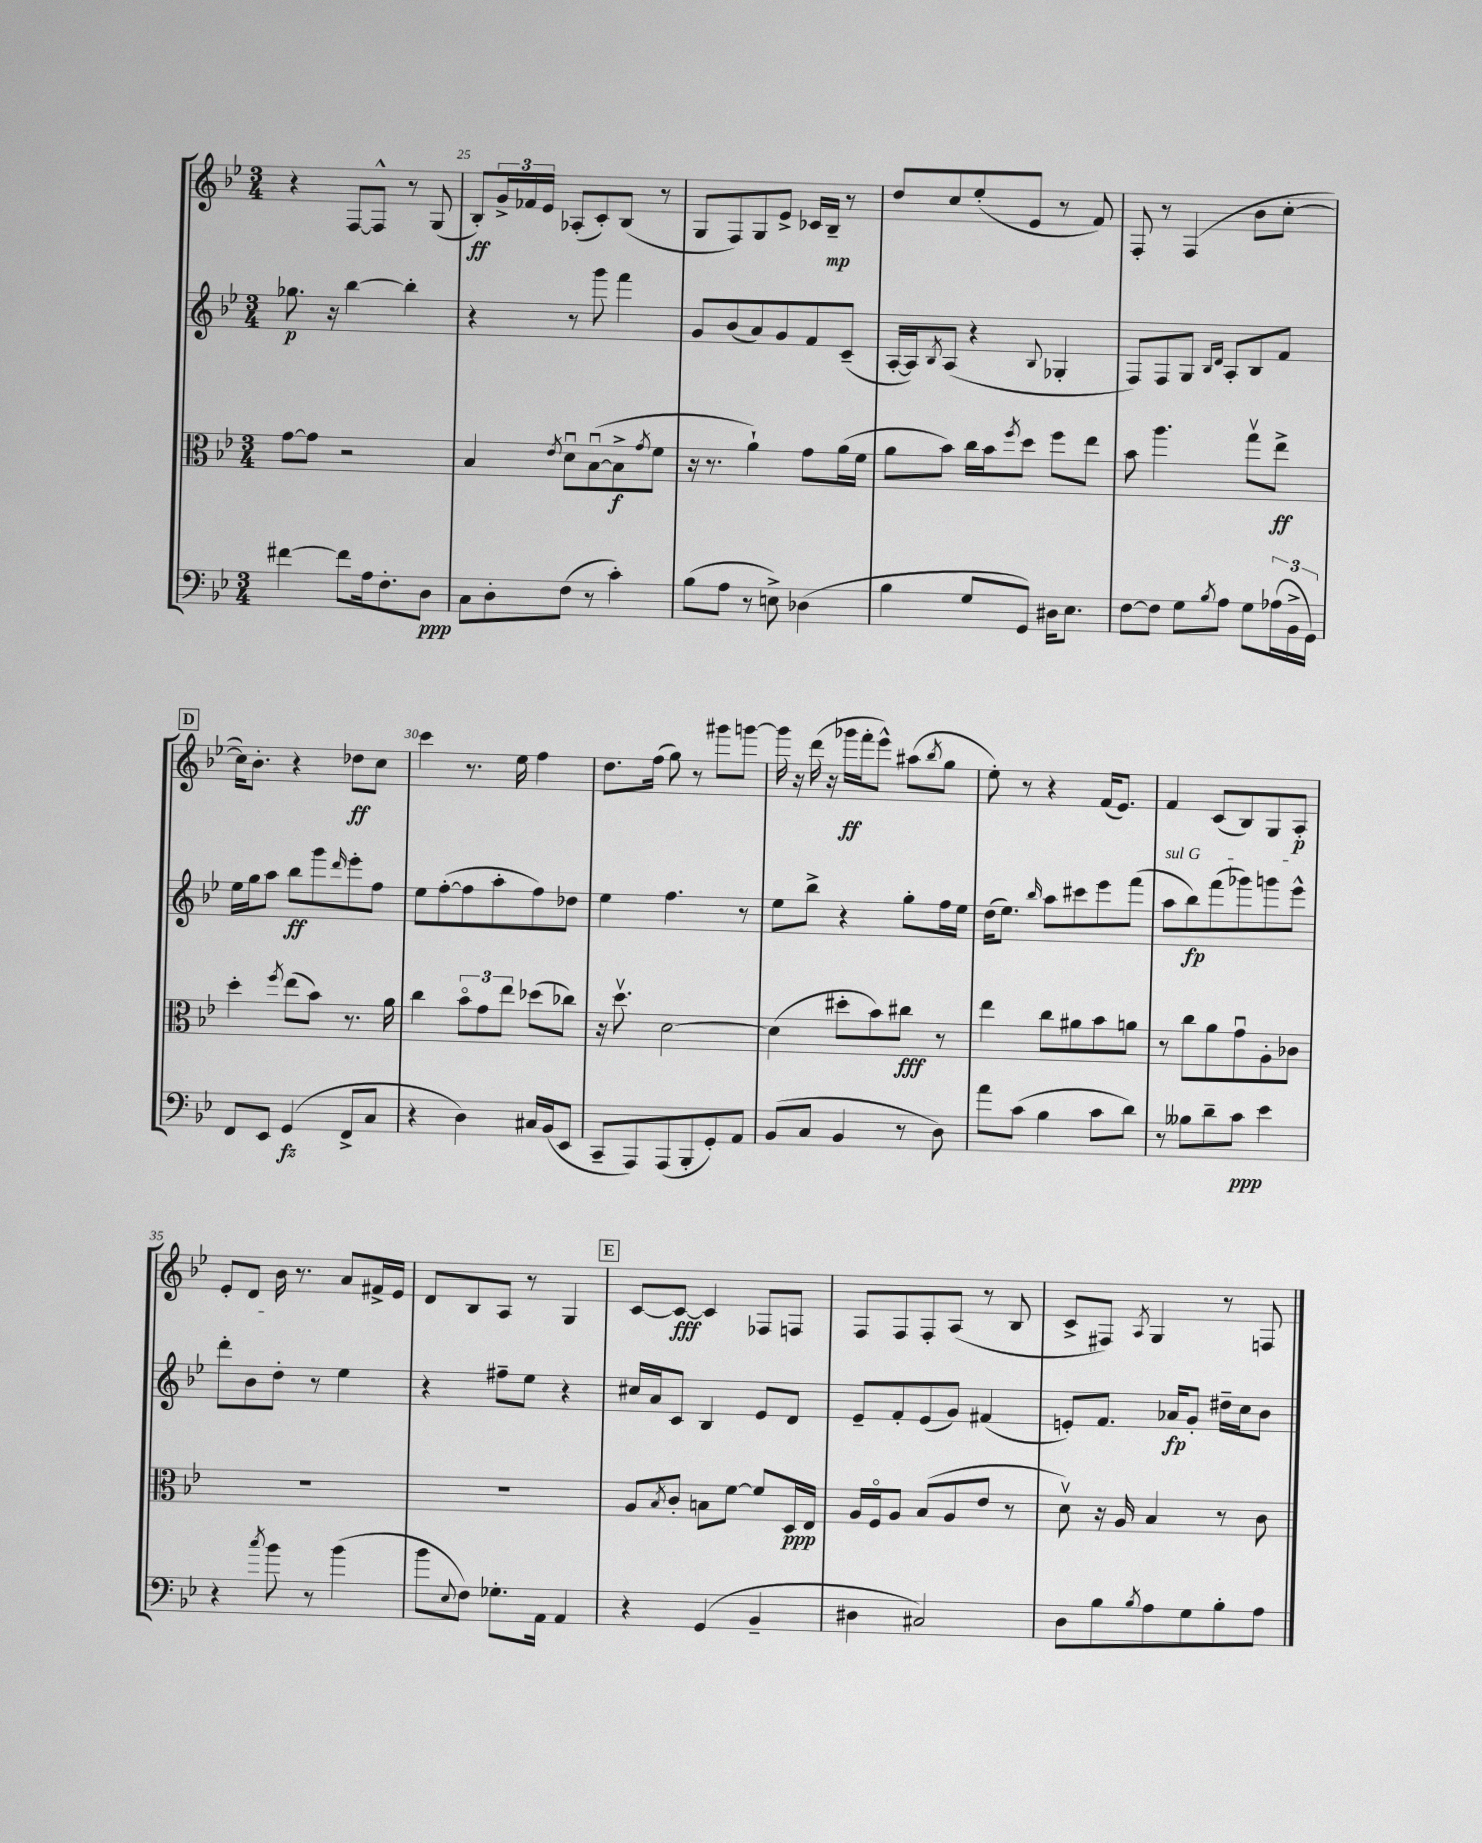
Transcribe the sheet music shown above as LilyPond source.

<<
\new StaffGroup <<
\new Staff = "s0" {
    \clef treble \key bes \major \numericTimeSignature \time 3/4
    r4 f8~ f8-^ r8 g8( |
    bes8-.\ff) \tuplet 3/2 { g'16-> fes'16 ees'16 } aes8-.( c'8-.) bes8( r8 |
    g8 f8) g8 ees'8-> ces'16 bes16--\mp r8 |
    d''8 c''8 ees''8-.( ees'8 r8 f'8) |
    f8-. r8 f4( bes'8 c''8~-. |
    \mark \markup { \box "D" } c''16) bes'8.-. r4 des''8\ff c''8 |
    c'''4 r8. ees''16 f''4 |
    d''8. f''16( g''8) r8 gis'''8 g'''8~ |
    g'''16 r16 d'''16( r16 ges'''16\ff f'''16-. ees'''8-^) ais''8( \acciaccatura { bes''8 } g''8 |
    ees''8-.) r8 r4 f'16( ees'8.) |
    f'4 c'8( bes8) g8 a8-.\p |
    ees'8-. d'8 bes'16 r8. a'8 fis'16-> ees'16 |
    d'8 bes8 a8 r8 g4 |
    \mark \markup { \box "E" } c'8~ c'8~\fff c'4 fes8 f8 |
    f8 f8 f8-. a8( r8 bes8 |
    c'8-> fis8) \acciaccatura { a8 } g4 r8 f8 \bar "|." |
}
\new Staff = "s1" {
    \clef treble \key bes \major \numericTimeSignature \time 3/4
    ges''8.\p r16 bes''4~ bes''4-. |
    r4 r8 g'''8 f'''4 |
    g'8 bes'8( a'8) g'8 f'8 c'8--( |
    a16~-. a16) \acciaccatura { bes8 } a8( r4 \appoggiatura { bes8 } ges4-. |
    f8) f8 g8 \grace { bes16 d'16 } a8-. bes8 f'8 |
    \mark \markup { \box "D" } ees''16 g''16 a''8 bes''8\ff g'''8 \grace { d'''16 } ees'''8-. f''8 |
    ees''8 f''8~-.( f''8 a''8-. f''8) des''8 |
    ees''4 f''4. r8 |
    ees''8 bes''8-> r4 g''8-. f''16 ees''16 |
    d''16( ees''8.) \grace { bes''16 } a''8 cis'''8 ees'''8 f'''8( |
    \once \override TextSpanner.bound-details.left.text = \markup { \italic "sul G" } a''8\startTextSpan bes''8\fp) f'''8( ges'''8) g'''8 ees'''8-^ |
    d'''8-. bes'8 d''8-.\stopTextSpan r8 ees''4 |
    r4 fis''8-- ees''8 r4 |
    \mark \markup { \box "E" } cis''16 a'16 c'8 bes4 ees'8 d'8 |
    ees'8-- f'8-. ees'8( g'8) fis'4( |
    e'8-.) f'8. aes'16\fp g'8-. dis''16-- c''16 bes'8 \bar "|." |
}
\new Staff = "s2" {
    \clef alto \key bes \major \numericTimeSignature \time 3/4
    g'8~ g'8 r2 |
    bes4 \acciaccatura { ees'8 } d'8\downbow bes8~\downbow( bes8->\f \acciaccatura { g'8 } f'8 |
    r16 r8. a'4-!) g'8 a'16( f'16 |
    a'8 bes'8) c''16 bes'16 \acciaccatura { f''8 } d''8 f''8 ees''8 |
    bes'8 a''4. g''8\upbow ees''8->\ff |
    \mark \markup { \box "D" } d''4-. \acciaccatura { f''8 } ees''8( bes'8) r8. a'16 |
    c''4 \tuplet 3/2 { bes'8\flageolet g'8 ees''8 } des''8( ces''8) |
    r16 d''8.\upbow d'2~ |
    d'4( dis''8-. bes'8) cis''8\fff r8 |
    ees''4 c''8 ais'8 bes'8 a'8 |
    r8 c''8 a'8 g'8\downbow a8-. ces'8 |
    R2. |
    R2. |
    \mark \markup { \box "E" } a8 \acciaccatura { bes8 } c'8-. b8 f'8~ f'8 d16\ppp ees16 |
    a16 f16\flageolet a8 bes8( a8 ees'8 r8 |
    d'8\upbow) r16 a16 bes4 r8 c'8 \bar "|." |
}
\new Staff = "s3" {
    \clef bass \key bes \major \numericTimeSignature \time 3/4
    fis'4~ fis'8 a16 f8.-. d8\ppp |
    c8 d8-. f8( r8 c'4-.) |
    bes8( a8 r8 e8->) des4( |
    bes4 g8 g,8) dis16 ees8. |
    f8~ f8 g8 \acciaccatura { bes8 } a8 g8 \tuplet 3/2 { aes16( bes,16-> g,16) } |
    \mark \markup { \box "D" } f,8 ees,8 g,4\fz( f,8-> c8 |
    r4 d4) cis16 bes,16( ees,8 |
    c,8-- a,,8) a,,8( bes,,8-. g,8-.) a,8 |
    bes,8( c8 bes,4 r8 d8) |
    a'8 c'8( bes4 c'8 d'8) |
    r8 beses8 d'8-- c'8\ppp ees'4 |
    r4 \acciaccatura { c''8 } bes'8 r8 bes'4( |
    bes'8 \appoggiatura { ees8 } f8) ges8.-. a,16 a,4 |
    \mark \markup { \box "E" } r4 g,4( bes,4-- |
    dis4 cis2) |
    d8 bes8 \acciaccatura { bes8 } a8 g8 bes8-. a8 \bar "|." |
}
>>
>>
\layout { \context { \Score currentBarNumber = #24 \override BarNumber.break-visibility = ##(#f #t #t) barNumberVisibility = #(every-nth-bar-number-visible 5) } }
